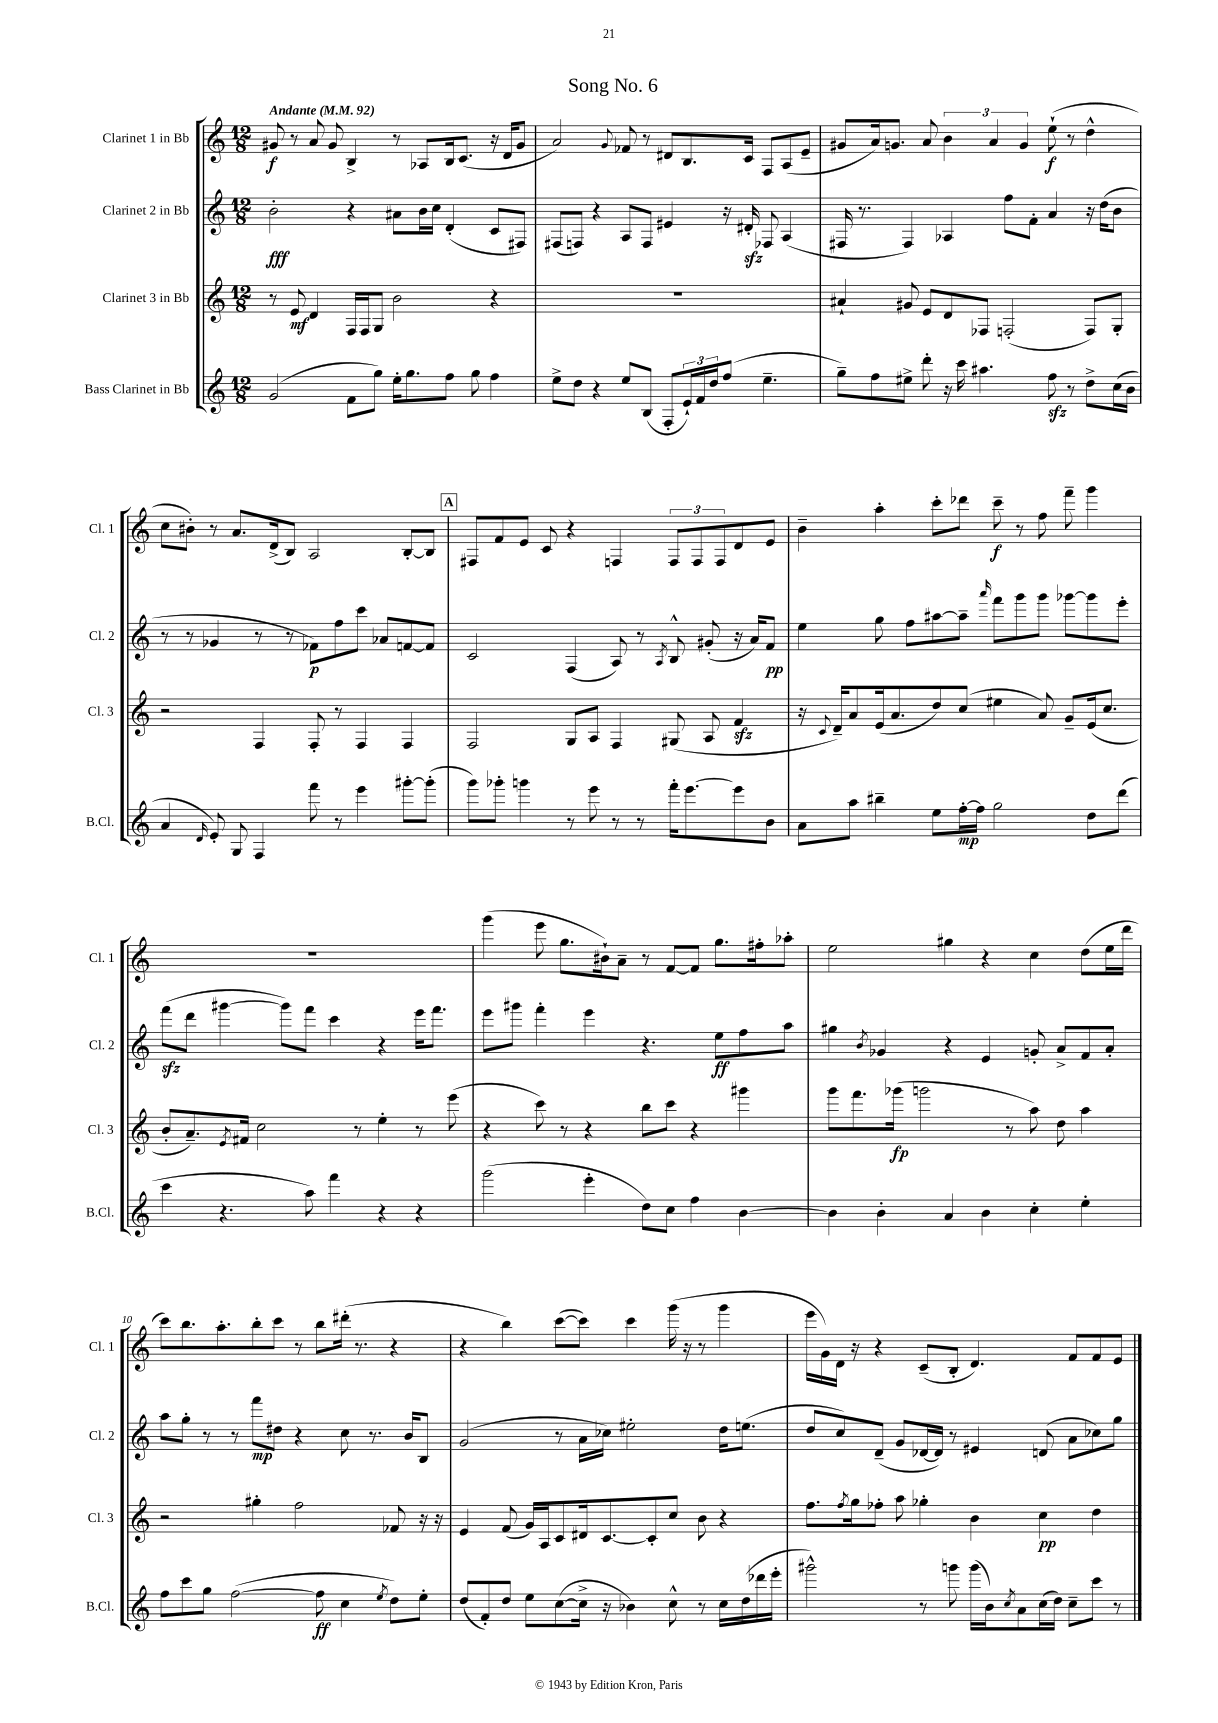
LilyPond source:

\header { title = "Song No. 6" }
<<
\new StaffGroup <<
\new Staff = "s0" \with { instrumentName = "Clarinet 1 in Bb" shortInstrumentName = "Cl. 1" } {
    \clef treble \key c \major \numericTimeSignature \time 12/8 \tempo "Andante" 4 = 92
    gis'8\f r8 a'8 gis'8 b4-> r8 aes8 b16 c'8.( r16 d'16 gis'8 |
    a'2) \appoggiatura { g'8 } fes'8 r8 dis'8 b8. c'16 f8 a8( e'8-- |
    gis'8 a'16) g'8. a'8 \tuplet 3/2 { b'4 a'4 g'4 } e''8-!\f( r8 d''4-^ |
    c''8 bis'8-.) r8 a'8. d'16->( b8) a2 b8~-. b8 |
    \mark \markup { \box "A" } fis8 f'8 e'8 c'8 r4 f4 \tuplet 3/2 { f8 f8 f8 } d'8 e'8 |
    b'4-- a''4-. c'''8-. des'''8 c'''8--\f r8 f''8 f'''8-- g'''4 |
    R1. |
    g'''4( e'''8 g''8. bis'16-!) a'8-- r8 f'8~ f'8 g''8. fis''16-. aes''8-. |
    e''2 gis''4 r4 c''4 d''8( e''16 d'''16 |
    c'''8) b''8. a''8.-. b''8-. c'''8 r8 b''8 dis'''16-.( r8. r4 |
    r4 b''4) c'''8~( c'''8) c'''4 g'''16( r16 r8 g'''4 |
    e'''16 g'16) d'16 r16 r4 c'8--( b8-. d'4.) f'8 f'8 e'8 \bar "|." |
}
\new Staff = "s1" \with { instrumentName = "Clarinet 2 in Bb" shortInstrumentName = "Cl. 2" } {
    \clef treble \key c \major \numericTimeSignature \time 12/8
    b'2-.\fff r4 ais'8 b'16 c''16 d'4-.( c'8 fis8) |
    fis8( f8) r4 a8 f8 eis'4 r16 dis'16-.\sfz fes8 a4( |
    fis16 r8. fis4) aes4 f''8 f'8-. a'4 r16 d''16( b'8 |
    r8 r8 ges'4 r8 r8 fes'8\p) f''8 c'''8 aes'8 f'8~ f'8 |
    \mark \markup { \box "A" } c'2 f4( a8) r8 \acciaccatura { a8 } b8-^ gis'8-.( r16 a'16) f'8\pp |
    e''4 g''8 f''8 ais''8~ ais''8-- \grace { a'''16 } f'''8 g'''8 g'''8 ges'''8~ ges'''8 e'''8-. |
    f'''8\sfz( d'''8 gis'''4~ gis'''8) f'''8 c'''4 r4 e'''16 f'''8. |
    e'''8 gis'''8 f'''4-. e'''4 r4. e''8\ff f''8 a''8 |
    gis''4 \acciaccatura { b'8 } ges'4 r4 e'4 g'8-. a'8-> f'8 a'8-. |
    a''8 g''8-. r8 r8 f'''8\mp dis''8 r4 c''8 r8. b'16 b8 |
    g'2( r8 a'16 ces''16) eis''2-. d''16 e''8.( |
    d''8 c''8) d'8--( g'8 des'16~ des'16) r8 eis'4 d'8( a'8 ces''8) g''8 \bar "|." |
}
\new Staff = "s2" \with { instrumentName = "Clarinet 3 in Bb" shortInstrumentName = "Cl. 3" } {
    \clef treble \key c \major \numericTimeSignature \time 12/8
    r8 e'8\mf d'4 f16 f16 g8 b'2 r4 |
    R1. |
    ais'4-! gis'8 e'8 d'8 fes8 f2-.( f8) g8-. |
    r2 f4 f8-. r8 f4 f4 |
    \mark \markup { \box "A" } f2 g8 a8 f4 gis8( a8 f'4\sfz |
    r16 \appoggiatura { c'8 } d'16--) a'8 e'16( a'8. d''8) c''8( eis''4 a'8) g'8-- e'16( c''8. |
    b'8-. a'8.--) \acciaccatura { e'8 } fis'16 c''2 r8 e''4-. r8 e'''8( |
    r4 c'''8) r8 r4 b''8 c'''8 r4 gis'''4 |
    g'''8 f'''8. ges'''16\fp( g'''2 r8 a''8) d''8 a''4 |
    r2 gis''4-. f''2 fes'8 r16 r16 |
    e'4 f'8( g'16) a16 c'8 dis'16 c'8.~ c'8-. c''8 b'8 r4 |
    f''8. \acciaccatura { f''8 } g''16 fes''8-. a''8 ges''4-. b'4 c''4\pp d''4 \bar "|." |
}
\new Staff = "s3" \with { instrumentName = "Bass Clarinet in Bb" shortInstrumentName = "B.Cl." } {
    \clef treble \key c \major \numericTimeSignature \time 12/8
    g'2( f'8 g''8) e''16-. g''8. f''8 g''8 f''4 |
    e''8-> d''8 r4 e''8 b8( f8-. \tuplet 3/2 { e'16-!) f'16 d''16 } f''8( e''4.-- |
    g''8--) f''8 eis''8-> d'''8-. r16 c'''16 ais''4. f''8\sfz r8 d''8-> c''16( b'16 |
    a'4 \grace { d'16 } e'8-.) g8 f4 f'''8 r8 e'''4 gis'''8~-. gis'''8-.( |
    \mark \markup { \box "A" } g'''8) ges'''8-. g'''4 r8 e'''8 r8 r8 f'''16-. e'''8.~ e'''8 b'8 |
    a'8 a''8 bis''4-- e''8 f''16~-.\mp f''16 g''2 d''8 d'''8( |
    c'''4 r4. a''8) f'''4 r4 r4 |
    g'''2( e'''4-. d''8) c''8 f''4 b'4~ |
    b'4 b'4-. a'4 b'4 c''4-. e''4-. |
    f''8 c'''8 g''8 f''2~( f''8\ff c''4 \acciaccatura { e''8 } d''8) e''8-. |
    d''8( f'8-.) d''8 e''8 c''8~( c''16-> r16 bes'4) c''8-^ r8 c''16 d''16( des'''16 e'''16-. |
    gis'''2-^) r8 g'''8 g'''16( b'16) \acciaccatura { c''8 } a'8 c''16( d''16) c''8-- c'''8 r8 \bar "|." |
}
>>
>>
\layout { \context { \Score \override BarNumber.break-visibility = ##(#f #t #t) barNumberVisibility = #(every-nth-bar-number-visible 5) } }
